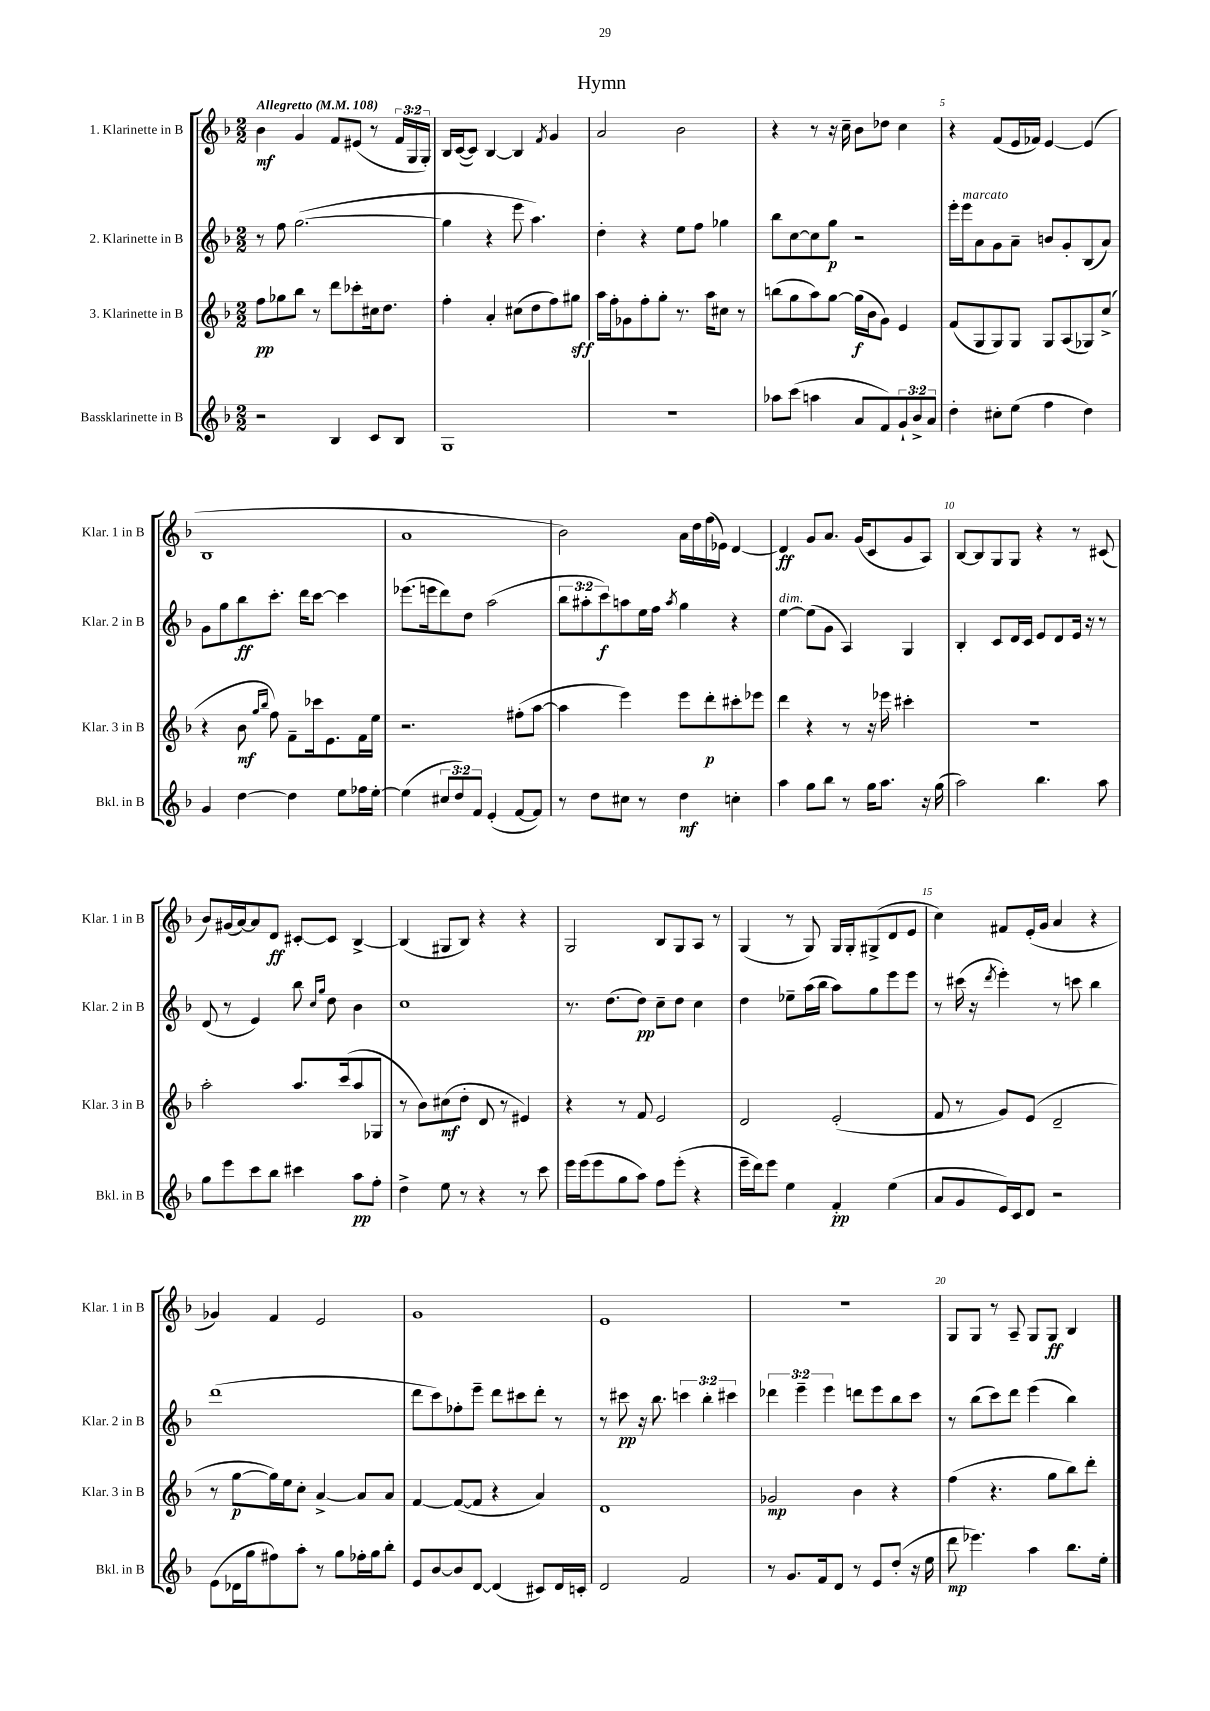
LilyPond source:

\header { title = "Hymn" }
<<
\new StaffGroup <<
\new Staff = "s0" \with { instrumentName = "1. Klarinette in B" shortInstrumentName = "Klar. 1 in B" } {
    \clef treble \key f \major \numericTimeSignature \time 2/2 \override Staff.TupletNumber.text = #tuplet-number::calc-fraction-text \tempo "Allegretto" 4 = 108
    bes'4\mf g'4 f'8 eis'8( r8 \tuplet 3/2 { f'16 g16 g16-.) } |
    bes16 c'16~( c'8) bes4~ bes4 \acciaccatura { f'8 } g'4 |
    a'2 bes'2 |
    r4 r8 r16 c''16-- bes'8 des''8 c''4 |
    r4 f'8( e'16 fes'16) e'4~ e'4( |
    bes1 |
    a'1 |
    bes'2) a'16 d''16 f''16( ees'16) d'4~ |
    d'4\ff g'8 a'8. g'16( c'8 g'8 a8) |
    bes8~ bes8 g8 g8 r4 r8 cis'8( |
    bes'8) gis'16( a'16~) a'8 d'8\ff cis'8~-. cis'8 bes4~-> |
    bes4( gis8 bes8) r4 r4 |
    g2 bes8 g8 a8 r8 |
    g4( r8 g8) g16 g16-. gis8->( d'8 e'8 |
    c''4) fis'8 e'16-.( g'16 a'4 r4 |
    ges'4) f'4 e'2 |
    g'1 |
    e'1 |
    R1 |
    g8 g8 r8 a8-- g8 g8\ff bes4 \bar "|." |
}
\new Staff = "s1" \with { instrumentName = "2. Klarinette in B" shortInstrumentName = "Klar. 2 in B" } {
    \clef treble \key f \major \numericTimeSignature \time 2/2 \override Staff.TupletNumber.text = #tuplet-number::calc-fraction-text
    r8 f''8 g''2.~( |
    g''4 r4 e'''8 a''4.) |
    d''4-. r4 e''8 f''8 ges''4 |
    bes''8 c''8~ c''8 g''8\p r2 |
    e'''16-. e'''16^\markup { \italic "marcato" } a'8 g'8 a'8-- b'8 g'8-. bes8( a'8) |
    g'8 g''8 bes''8\ff c'''8.-. d'''16 c'''8~ c'''4 |
    ees'''8.( e'''16 d'''8) d''8 a''2( |
    \tuplet 3/2 { bes''8 ais''8-. c'''8\f) } a''8 e''16 f''16 \acciaccatura { a''8 } g''4 r4 |
    e''4~^\markup { \italic "dim." } e''8( g'8 a4) g4 |
    bes4-. c'8 d'16 c'16 e'8 d'8 e'16 r16 r8 |
    d'8( r8 e'4) bes''8 \grace { c''16 g''16 } d''8 bes'4 |
    c''1 |
    r8. d''8.( d''8\pp) c''8-- d''8 c''4 |
    d''4 ees''8-- a''16( bes''16 a''8) g''8 e'''8 e'''8 |
    r8 cis'''16( r16 \acciaccatura { d'''8 } e'''4-.) r8 c'''8 bes''4 |
    d'''1( |
    d'''8 c'''8) fes''8-. e'''8-- d'''8 cis'''8 d'''8-. r8 |
    r8 cis'''8\pp r16 bes''8. \tuplet 3/2 { c'''4 bes''4-. cis'''4 } |
    \tuplet 3/2 { des'''4 e'''4-- e'''4 } d'''8 e'''8 bes''8 c'''8 |
    r8 bes''8( c'''8) d'''8 e'''4( bes''4) \bar "|." |
}
\new Staff = "s2" \with { instrumentName = "3. Klarinette in B" shortInstrumentName = "Klar. 3 in B" } {
    \clef treble \key f \major \numericTimeSignature \time 2/2
    f''8\pp ges''8 bes''8 r8 d'''8 ces'''8-. cis''16 d''8. |
    f''4-. a'4-. cis''8( d''8 f''8) gis''8\sff |
    a''16 f''16-. ges'8 f''8-. g''8-. r8. a''16 cis''8 r8 |
    b''8( g''8 a''8) g''8~ g''16\f( bes'16 g'8) e'4 |
    f'8( g8 g8) g8 g8 a8( ges8) c''8->( |
    r4 bes'8\mf \grace { g''16 bes''16 } f''8) f'8-- ces'''16 e'8. f'16 e''16 |
    r2. fis''8-.( a''8~ |
    a''4 e'''4) e'''8 d'''8-.\p cis'''8-. ees'''8 |
    d'''4 r4 r8 r16 ees'''16 cis'''4-. |
    R1 |
    a''2-. a''8. c'''16( a''8 ges8 |
    r8 bes'8) cis''8\mf( d''8-. d'8 r8 eis'4) |
    r4 r8 f'8 e'2 |
    d'2 e'2-.( |
    f'8 r8 g'8) e'8( d'2-- |
    r8 g''8~\p g''16) e''16 c''8-. a'4~-> a'8 a'8 |
    f'4~ f'8~( f'8 r4 a'4) |
    d'1 |
    ges'2\mp bes'4 r4 |
    f''4( r4. g''8 bes''8) d'''8-. \bar "|." |
}
\new Staff = "s3" \with { instrumentName = "Bassklarinette in B" shortInstrumentName = "Bkl. in B" } {
    \clef treble \key f \major \numericTimeSignature \time 2/2 \override Staff.TupletNumber.text = #tuplet-number::calc-fraction-text
    r2 bes4 c'8 bes8 |
    g1 |
    R1 |
    aes''8 c'''8( a''4 a'8 f'8) \tuplet 3/2 { g'8-! bes'8-> a'8 } |
    d''4-. cis''8-. e''8( f''4 d''4) |
    g'4 d''4~ d''4 e''8 fes''16 e''16~-. |
    e''4( \tuplet 3/2 { cis''8 d''8) f'8 } e'4-.( f'8~ f'8) |
    r8 d''8 cis''8 r8 d''4\mf c''4-. |
    a''4 g''8 bes''8 r8 g''16 a''8. r16 g''16( |
    a''2) bes''4. a''8 |
    g''8 e'''8 c'''8 bes''8 cis'''4 a''8\pp f''8-. |
    d''4-> e''8 r8 r4 r8 c'''8 |
    e'''16 e'''16( e'''8 g''8 a''8) f''8 e'''8-.( r4 |
    e'''16-- d'''16) e'''8 e''4 f'4-.\pp e''4( |
    a'8 g'8 e'16) c'16 d'8 r2 |
    e'8( des'16 g''16 fis''8) a''8-. r8 g''8 fes''16-. g''16 bes''8-. |
    e'8 bes'8~ bes'8 d'8~ d'4( cis'8) d'16 c'16-. |
    d'2 f'2 |
    r8 g'8. f'16 d'8 r8 e'8 d''8-.( r16 e''16 |
    d'''8\mp ees'''4.) a''4 bes''8. e''16-. \bar "|." |
}
>>
>>
\layout { \context { \Score \override BarNumber.break-visibility = ##(#f #t #t) barNumberVisibility = #(every-nth-bar-number-visible 5) } }
